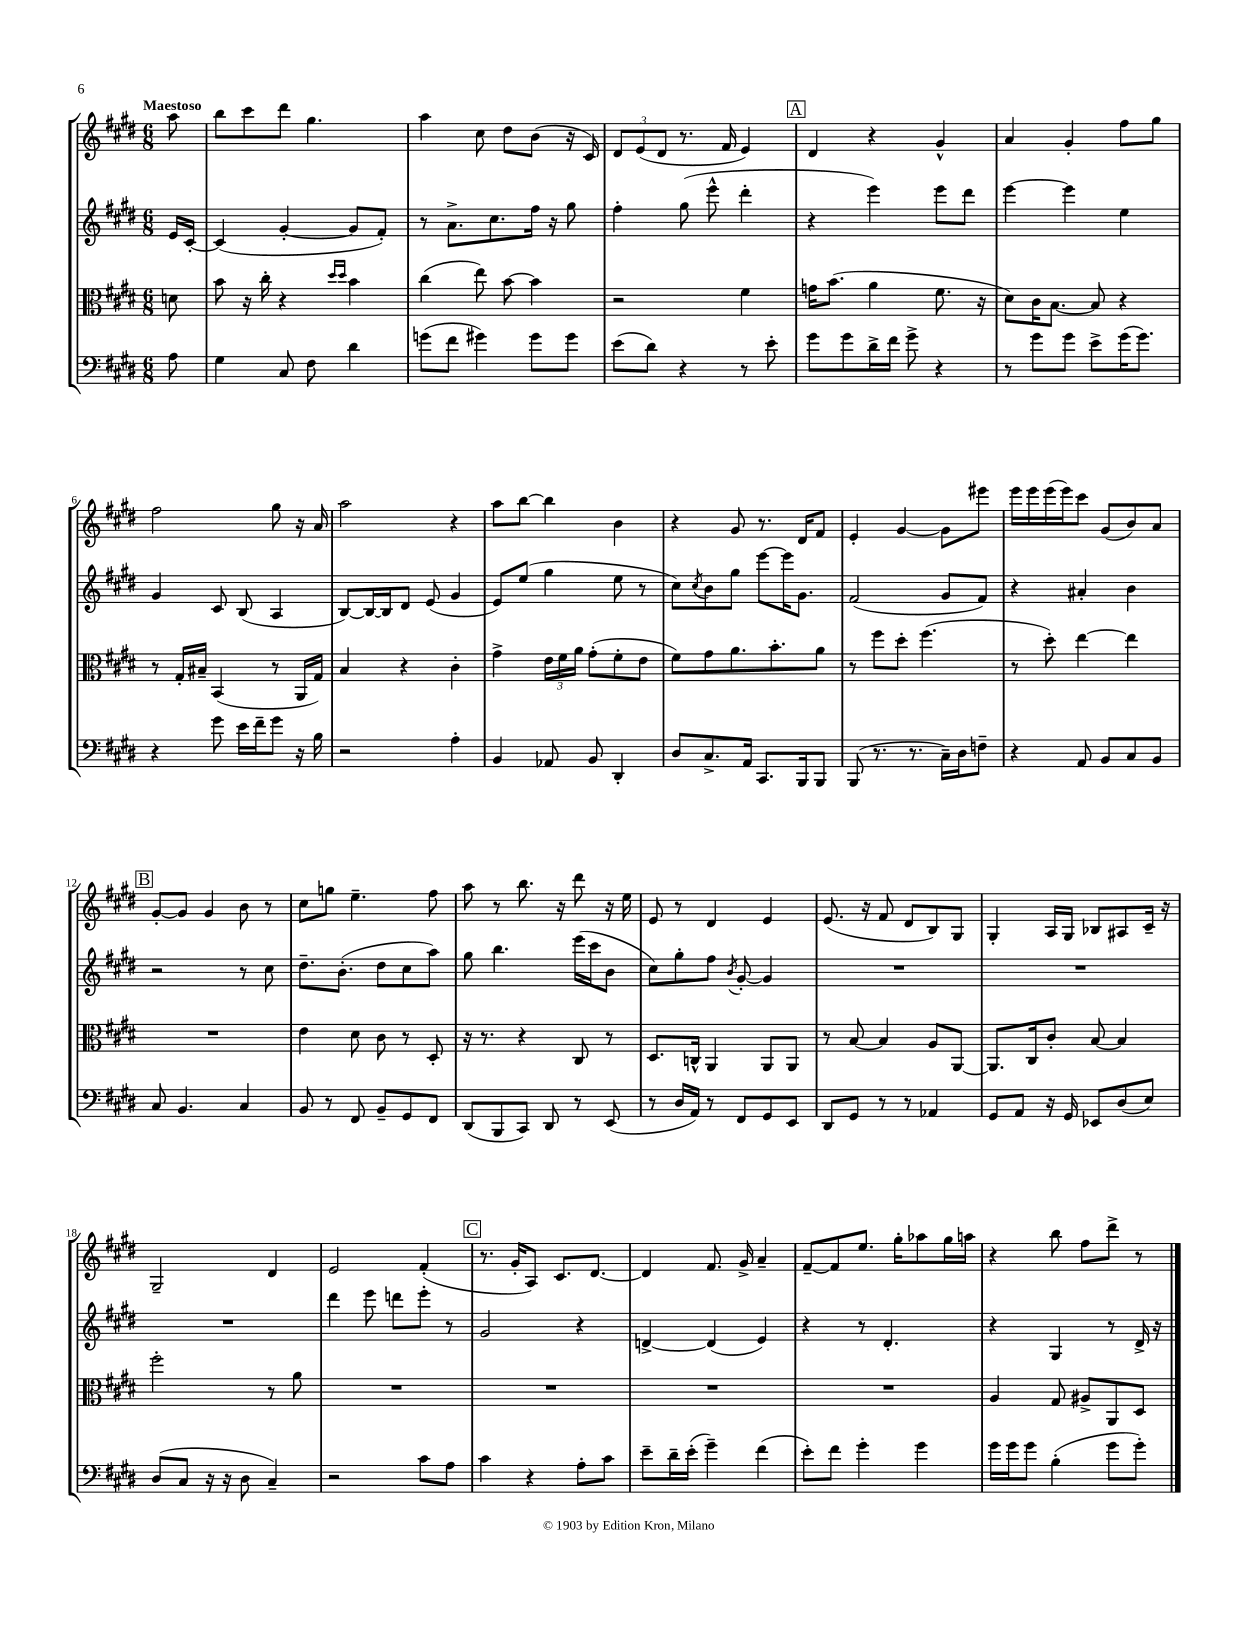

**kern	**kern	**kern	**kern
*staff4	*staff3	*staff2	*staff1
*clefF4	*clefC3	*clefG2	*clefG2
*k[f#c#g#d#]	*k[f#c#g#d#]	*k[f#c#g#d#]	*k[f#c#g#d#]
*M6/8	*M6/8	*M6/8	*M6/8
8A	8d	16e	8aa
.	.	[16c#'	.
=	=	=	=
4G#	8b	(4c#]	8bb
.	16r	.	8ccc#
.	16cc#'	.	.
8C#	4r	[4g#'	8ddd#
8F#	.	.	4.gg#
.	16qqdd#	.	.
.	16qqdd#	.	.
4d#	4b	8g#]	.
.	.	8f#')	.
=	=	=	=
(8g	(4cc#	8r	4aa
8f#	.	8.a^	.
4g#)	8ee)	.	8cc#
.	.	8.cc#	.
.	[8b	.	8dd#
8g#	4b]	16ff#	(8b
.	.	16r	.
8g#	.	8gg#	16r
.	.	.	16c#)
=	=	=	=
(8e	2r	4ff#'	12d#
.	.	.	(12e
8d#)	.	.	.
.	.	.	12d#
4r	.	(8gg#	8.r
.	.	8eee^^	.
.	.	.	16f#
8r	4f#	4ddd#'	4e)
8e'	.	.	.
=	=	=	=
8g#	16g	4r	4d#
.	(8.b	.	.
8g#	.	.	.
16d#^	4a	4eee)	4r
16f#	.	.	.
8g#^	.	.	.
4r	8.f#	8eee	4g#^^
.	.	8ddd#	.
.	16r	.	.
=	=	=	=
8r	8d#)	[4eee	4a
8g#	16c#	.	.
.	[8.B	.	.
8g#	.	4eee]	4g#'
8e^	8B]	.	.
(16g#	4r	4ee	8ff#
8.g#)	.	.	.
.	.	.	8gg#
=	=	=	=
4r	8r	4g#	2ff#
.	16G#'	.	.
.	16B#~	.	.
8g#	(4BB	8c#	.
16e	.	(8B	.
16f#~	.	.	.
8g#	8r	4A	8gg#
16r	16AA	.	16r
16B	16G#)	.	16a
=	=	=	=
2r	4B	[8B)	2aa
.	.	16B_	.
.	.	16B]	.
.	4r	8d#	.
.	.	(8e	.
4A'	4c#'	4g#	4r
=	=	=	=
4BB	4g#^	8e)	8aa
.	.	(8ee	[8bb
8AA-	24e	4gg#	4bb]
.	24f#	.	.
.	24a	.	.
8BB	(8g#'	.	.
4DD#'	8f#'	8ee	4b
.	8e	8r	.
=	=	=	=
8D#	8f#)	8cc#)	4r
.	.	8qcc#	.
8.C#^	8g#	8b	.
.	8.a	8gg#	8g#
16AA	.	.	.
8.CC#	.	[8eee	8.r
.	8.b'	.	.
.	.	16eee]	.
16BBB	.	8.g#	16d#
8BBB	8a	.	8f#
=	=	=	=
(8BBB	8r	(2f#	4e'
8.r	8ff#	.	.
.	8dd#'	.	[4g#
8.r	.	.	.
.	(4.ff#	.	.
16C#~)	.	8g#	8g#]
16D#	.	.	.
8F~	.	8f#)	8eee#
=	=	=	=
4r	8r	4r	16eee
.	.	.	16eee
.	8dd#')	.	(16eee
.	.	.	16eee)
8AA	[4ee	4a#'	8ccc#
8BB	.	.	(8g#
8C#	4ee]	4b	8b)
8BB	.	.	8a
=	=	=	=
8C#	2.r	2r	[8g#'
4.BB	.	.	8g#]
.	.	.	4g#
4C#	.	8r	8b
.	.	8cc#	8r
=	=	=	=
8BB	4e	8.dd#~	8cc#
8r	.	.	8gg
.	.	(8.b'	.
8FF#	8d#	.	4.ee~
8BB~	8c#	8dd#	.
8GG#	8r	8cc#	.
8FF#	8D#'	8aa)	8ff#
=	=	=	=
(8DD#	16r	8gg#	8aa
.	8.r	.	.
8BBB	.	4.bb	8r
8CC#)	4r	.	8.bb
8DD#	.	.	.
.	.	.	16r
8r	8C#	(16eee	8ddd#
.	.	16ccc#	.
(8EE	8r	8b	16r
.	.	.	16ee
=	=	=	=
8r	8.D#	8cc#)	8e
16D#	.	8gg#'	8r
16AA)	16C^^	.	.
8r	4AA	8ff#	4d#
.	.	8qb	.
8FF#	.	[8g#'	.
8GG#	8AA	4g#]	4e
8EE	8AA	.	.
=	=	=	=
8DD#	8r	2.r	(8.e
8GG#	[8B	.	.
.	.	.	16r
8r	4B]	.	8f#
8r	.	.	8d#
4AA-	8A	.	8B)
.	[8AA	.	8G#
=	=	=	=
8GG#	8.AA]	2.r	4G#'
8AA	.	.	.
.	16C#	.	.
16r	8c#'	.	16A
16GG#	.	.	16G#
8EE-	[8B	.	8B-
(8D#	4B]	.	8A#
8E)	.	.	16c#~
.	.	.	16r
=	=	=	=
(8D#	2ff#'	2.r	2G#~
8C#	.	.	.
16r	.	.	.
16r	.	.	.
8D#	.	.	.
4C#~)	8r	.	4d#
.	8a	.	.
=	=	=	=
2r	2.r	4ddd#	2e
.	.	8eee	.
.	.	8ddd	.
8c#	.	8eee'	(4f#'
8A	.	8r	.
=	=	=	=
4c#	2.r	2g#	8.r
.	.	.	16g#'
4r	.	.	8A)
.	.	.	8.c#
8A'	.	4r	.
.	.	.	[8.d#
8c#	.	.	.
=	=	=	=
8e~	2.r	[4d^	4d#]
16d#~	.	.	.
(16e'	.	.	.
4g#~)	.	(4d]	8.f#
.	.	.	16g#^
(4f#	.	4e)	4a~
=	=	=	=
8e')	2.r	4r	[8f#~
8f#	.	.	8f#]
4g#'	.	8r	8.ee
.	.	4.d#'	.
.	.	.	16gg#'
4g#	.	.	8aa-
.	.	.	16gg#
.	.	.	16aa
=	=	=	=
16g#	4A	4r	4r
16g#	.	.	.
8g#	.	.	.
(4B'	8G#	4G#	8bb
.	8A#^	.	8ff#
8g#	8AA	8r	8ddd#^
8g#')	8D#	16d#^	8r
.	.	16r	.
==	==	==	==
*-	*-	*-	*-
